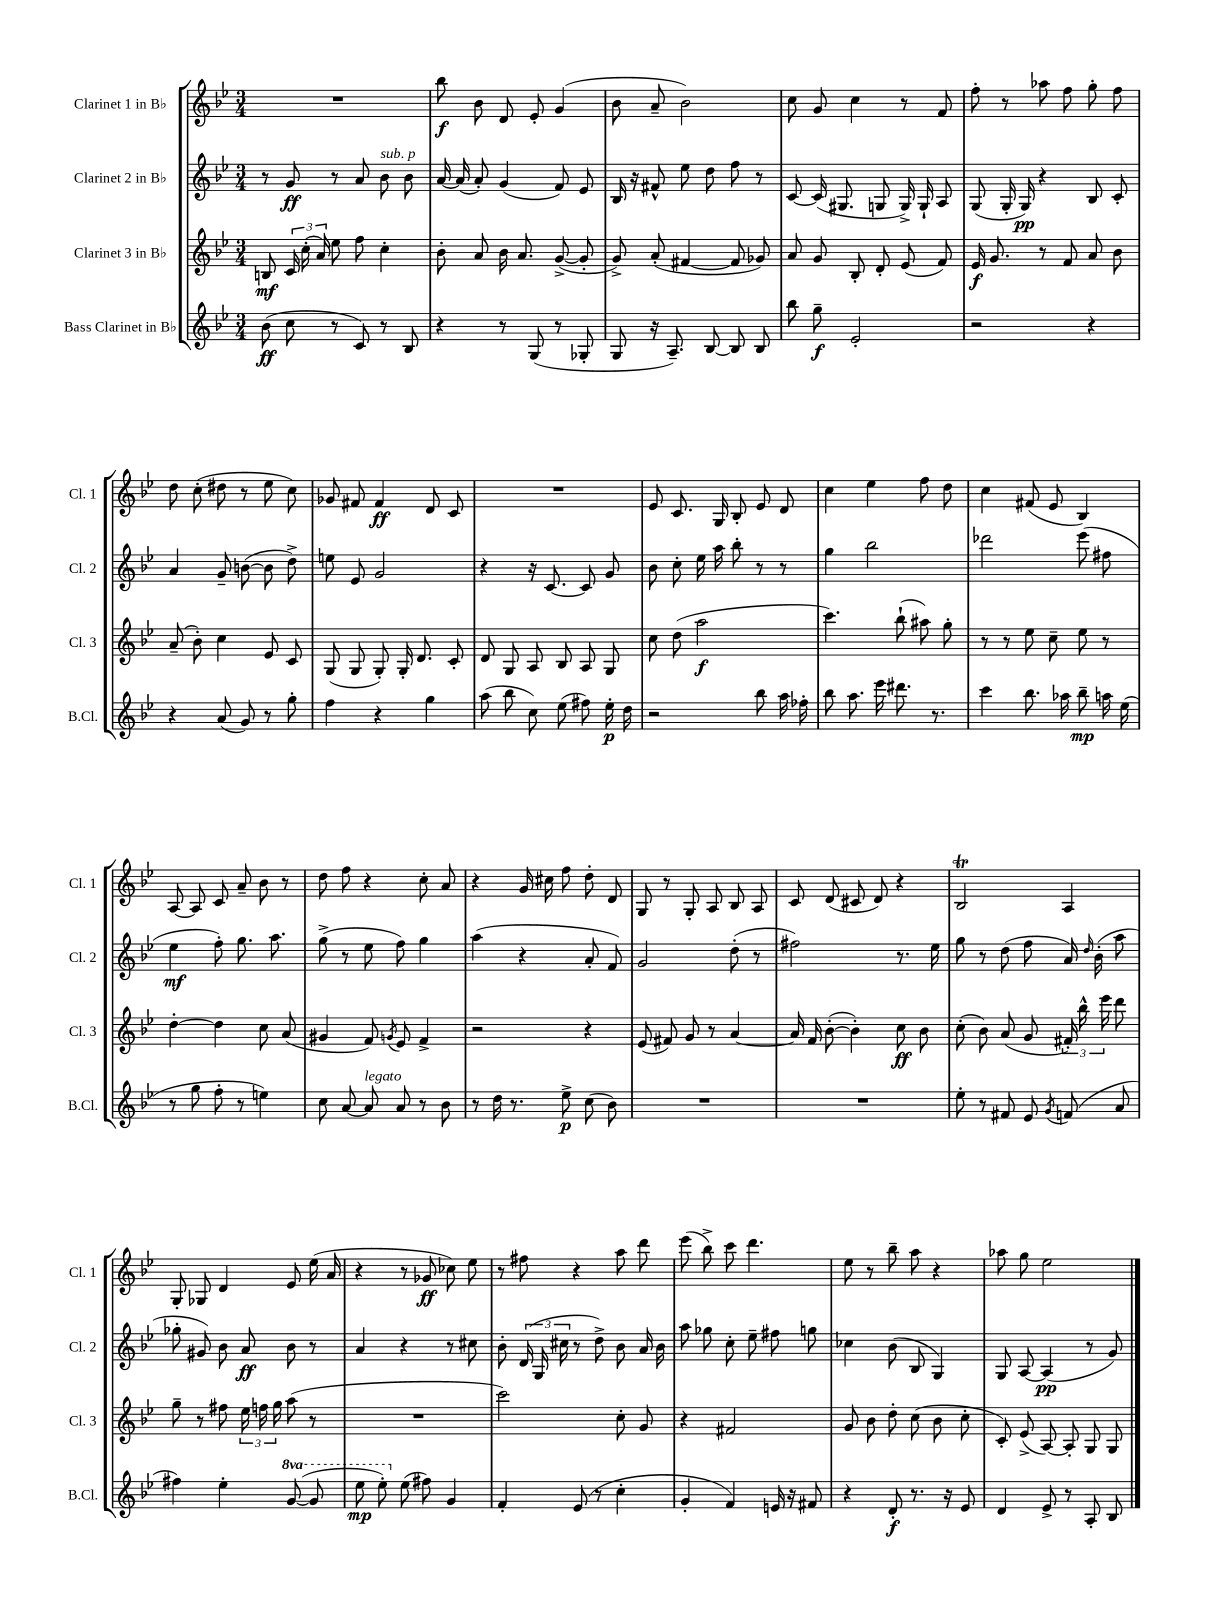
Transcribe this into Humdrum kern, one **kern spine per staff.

**kern	**kern	**kern	**kern
*staff4	*staff3	*staff2	*staff1
*clefG2	*clefG2	*clefG2	*clefG2
*k[b-e-]	*k[b-e-]	*k[b-e-]	*k[b-e-]
*M3/4	*M3/4	*M3/4	*M3/4
(8b-	8B	8r	2.r
8cc	24c	8g	.
.	(24cc'	.	.
.	24a)	.	.
8r	8ee-	8r	.
8c)	8ff	8a	.
8r	4cc'	8b-	.
8B-	.	8b-	.
=	=	=	=
4r	8b-'	[16a	8bb-
.	.	(16a]	.
.	8a	8a')	8b-
8r	16b-	(4g	8d
.	8.a	.	.
(8G	.	.	8e-'
8r	([8g^	8f)	(4g
8G-'	8g']	8e-	.
=	=	=	=
8G	8g^)	16B-	8b-
.	.	16r	.
16r	(8a'	8f#^^	8a~
8.A~)	.	.	.
.	[4f#	8ee-	2b-)
[8B-	.	8dd	.
8B-]	8f#]	8ff	.
8B-	8g-)	8r	.
=	=	=	=
8bb-	8a	[8c	8cc
8gg~	8g	(16c]	8g
.	.	8.G#	.
2e-'	8B-'	.	4cc
.	8d'	8G	.
.	(8e-	16G^)	8r
.	.	16G`	.
.	8f)	8A	8f
=	=	=	=
2r	16e-	(8G	8ff'
.	8.g	.	.
.	.	16G'	8r
.	.	16G)	.
.	8r	4r	8aa-
.	8f	.	8ff
4r	8a	8B-	8gg'
.	8b-	8c'	8ff
=	=	=	=
4r	(8a~	4a	8dd
.	8b-')	.	(8cc'
(8a	4cc	8g~	8dd#
8g)	.	([8b	8r
8r	8e-	8b]	8ee-
8gg'	8c	8dd^)	8cc)
=	=	=	=
4ff	(8G	8ee	8g-
.	8G	8e-	8f#
4r	8G')	2g	4f#
.	16G'	.	.
.	8.d	.	.
4gg	.	.	8d
.	8c'	.	8c
=	=	=	=
(8aa	8d	4r	2.r
8bb-	8G	.	.
8cc)	8A	16r	.
.	.	[8.c	.
(8ee-	8B-	.	.
8ff#)	8A	8c]	.
16ee-'	8G	8g	.
16dd	.	.	.
=	=	=	=
2r	8cc	8b-	8e-
.	(8dd	8cc'	8.c
.	2aa	16ee-	.
.	.	16aa	16G
.	.	8bb-'	8B-'
8bb-	.	8r	8e-
16aa	.	8r	8d
16ff-'	.	.	.
=	=	=	=
8bb-	4.ccc)	4gg	4cc
8.aa	.	.	.
.	.	2bb-	4ee-
16eee-	.	.	.
8.ddd#	(8bb-`	.	.
.	8aa#)	.	8ff
8.r	.	.	.
.	8gg'	.	8dd
=	=	=	=
4ccc	8r	2ddd-	4cc
.	8r	.	.
8.bb-	8ee-	.	(8f#
.	8cc~	.	8e-
16aa-	.	.	.
8bb-~	8ee-	(8eee-	4B-)
16aa	8r	8ff#	.
(16ee-	.	.	.
=	=	=	=
8r	[4dd'	4ee-	[8A
8gg	.	.	8A]
8ff'	4dd]	8ff')	8c
8r	.	8.gg	8a~
4ee)	8cc	.	8b-
.	.	8.aa	.
.	(8a	.	8r
=	=	=	=
8cc	4g#	(8gg^	8dd
[8a	.	8r	8ff
8a]	8f)	8ee-	4r
.	8qg	.	.
8a	8e-	8ff)	.
8r	4f^	4gg	8cc'
8b-	.	.	8a
=	=	=	=
8r	2r	(4aa	4r
16dd	.	.	.
8.r	.	.	.
.	.	4r	16g
.	.	.	16cc#
8ee-^	.	.	8ff
(8cc	4r	8a'	8dd'
8b-)	.	8f)	8d
=	=	=	=
2.r	(8e-	2g	8G
.	8f#)	.	8r
.	8g	.	8G'
.	8r	.	8A
.	[4a	(8dd'	8B-
.	.	8r	8A
=	=	=	=
2.r	16a]	2ff#)	8c
.	16f	.	.
.	([8b-'	.	(8d
.	4b-'])	.	8c#
.	.	.	8d)
.	8cc	8.r	4r
.	8b-	.	.
.	.	16ee-	.
=	=	=	=
8ee-'	(8cc'	8gg	2B-
8r	8b-)	8r	.
8f#	(8a	(8dd	.
8e-	8g	8ff	.
8qg	.	.	.
(8f	24f#')	16a)	4A
.	24bb-^^	.	.
.	.	16qqdd	.
.	.	(16b-'	.
.	24eee-	.	.
8a	8ddd	8aa	.
=	=	=	=
4ff#)	8gg~	8gg-'	8G'
.	8r	8g#)	8G-
4ee-'	8ff#	8b-	4d
.	24ee-	8a	.
.	24ff	.	.
.	24gg	.	.
([8gg	(8aa	8b-	8e-
8gg]	8r	8r	(16ee-
.	.	.	16a
=	=	=	=
8eee-	2.r	4a	4r
8eee-')	.	.	.
(8ee-	.	4r	8r
8ff#)	.	.	8g-
4g	.	8r	8cc-)
.	.	8cc#	8ee-
=	=	=	=
4f'	2ccc)	8b-'	8r
.	.	(24d	8ff#
.	.	24G	.
.	.	24cc#	.
(8e-	.	8r	4r
8r	.	8dd^)	.
4cc'	8cc'	8b-	8aa
.	8g	16a	8ddd
.	.	16b-	.
=	=	=	=
4g'	4r	8aa	(8eee-
.	.	8gg-	8bb-^)
4f)	2f#	8cc'	8ccc
.	.	8ee-~	4.ddd
16e	.	8ff#	.
16r	.	.	.
8f#	.	8gg	.
=	=	=	=
4r	8g	4cc-	8ee-
.	8b-	.	8r
8d'	8dd'	(8b-	8bb-~
8.r	(8cc	8B-	8aa
.	8b-	4G)	4r
16r	.	.	.
8e-	8cc'	.	.
=	=	=	=
4d	8c')	8G	8aa-
.	(8e-^	[8A	8gg
8e-^	[8A)	(4A]	2ee-
8r	8A']	.	.
8A'	8G	8r	.
8B-	8G	8g)	.
==	==	==	==
*-	*-	*-	*-
